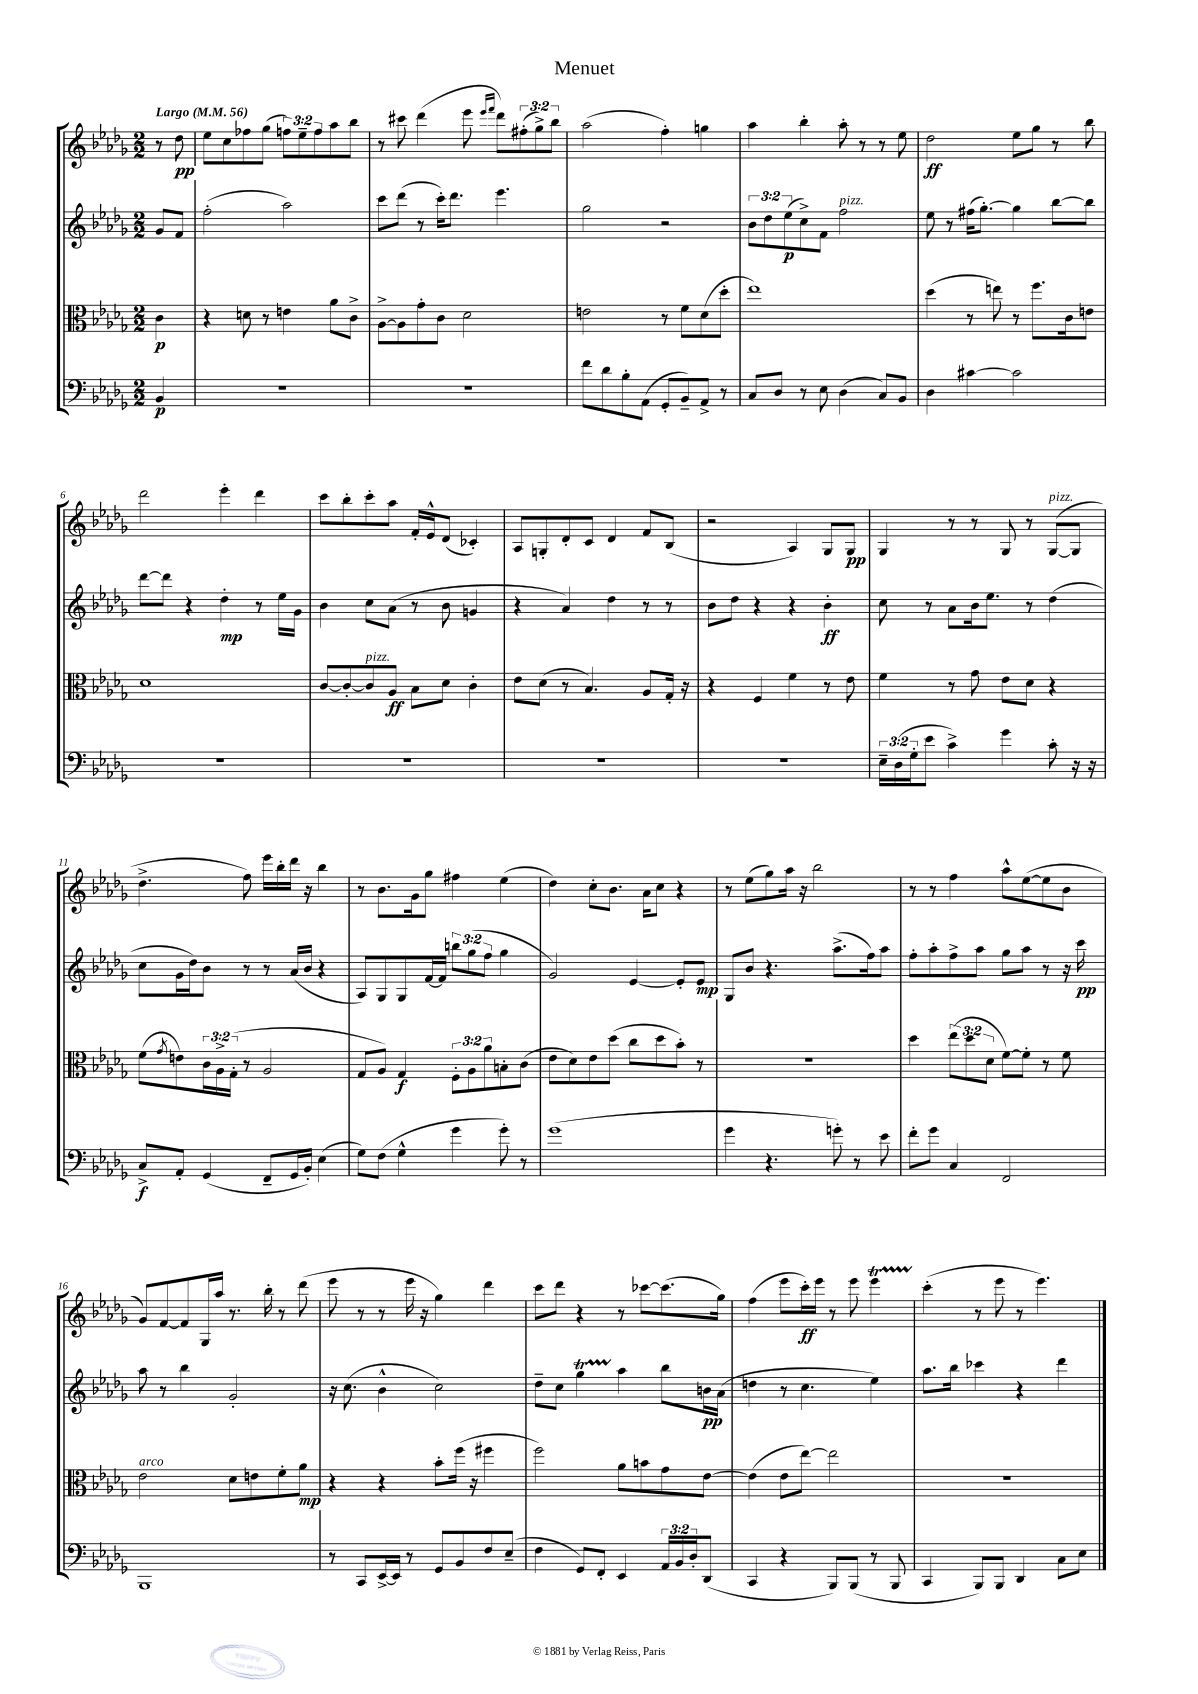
\header { title = "Menuet" }
<<
\new StaffGroup <<
\new Staff = "s0" {
    \clef treble \key des \major \numericTimeSignature \time 2/2 \override Staff.TupletNumber.text = #tuplet-number::calc-fraction-text \partial 4 \tempo "Largo" 4 = 56
    r8 des''8\pp |
    ees''8 c''8 fes''8 ges''8( \tuplet 3/2 { f''8) ees''8-- f''8 } aes''8 bes''8 |
    r8 cis'''8 des'''4( ees'''8 \grace { ees'''16 f'''16 } des'''8) \tuplet 3/2 { fis''8-.( ges''8->) bes''8 } |
    aes''2( f''4-.) g''4 |
    aes''4 bes''4-. aes''8-. r8 r8 ees''8 |
    des''2\ff ees''8 ges''8 r8 bes''8 |
    des'''2 ees'''4-. des'''4 |
    c'''8 bes''8-. c'''8-. aes''8 f'16-. ees'16-^ des'8( ces'4-.) |
    aes8 g8-. des'8-. c'8 des'4 f'8 bes8( |
    r2 aes4) ges8 ges8\pp |
    ges4 r8 r8 ges8 r8 ges8~^\markup { \italic "pizz." }( ges8 |
    des''4.-> f''8) ees'''16 bes''16-. des'''16 r16 bes''4 |
    r8 bes'8. ges'16 ges''8 fis''4 ees''4( |
    des''4) c''8-. bes'8. aes'16 c''8 r4 |
    r8 ees''8( ges''8) aes''16 r16 bes''2 |
    r8 r8 f''4 aes''8-^ ees''8~( ees''8 bes'8 |
    ges'8) f'8~ f'8 ges16 aes''16 r8. bes''16-. r8 des'''8( |
    ees'''8 r8 r8 ees'''16 r16 ges''4) des'''4 |
    c'''8 des'''8 r4 r8 ces'''8~ ces'''8.( ges''16) |
    f''4( ees'''8 c'''16-.\ff) ees'''16 r8 ees'''8 ees'''4\startTrillSpan |
    c'''4-.\stopTrillSpan( r8 ees'''8 r8 ees'''4.) \bar "|." |
}
\new Staff = "s1" {
    \clef treble \key des \major \numericTimeSignature \time 2/2 \override Staff.TupletNumber.text = #tuplet-number::calc-fraction-text \partial 4
    ges'8 f'8 |
    f''2-.( aes''2) |
    c'''8 des'''8( r8 c'''16-.) des'''8. ees'''4. |
    ges''2 r2 |
    \tuplet 3/2 { bes'8 des''8 ees''8\p( } c''8->) f'8 f''2^\markup { \italic "pizz." } |
    ees''8 r8 fis''16( ges''8.~-.) ges''4 bes''8~ bes''8 |
    des'''8~ des'''8 r4 des''4-.\mp r8 ees''16 ges'16 |
    bes'4 c''8 aes'8( r8 bes'8 g'4 |
    r4 aes'4) des''4 r8 r8 |
    bes'8 des''8 r4 r4 bes'4-.\ff |
    c''8 r8 aes'8 bes'16 ees''8. r8 des''4( |
    c''8 ges'16 des''16) bes'8 r8 r8 aes'16( bes'16 r4 |
    aes8) ges8 ges8 f'16~ f'16 \tuplet 3/2 { b''8 ges''8( f''8 } ges''4 |
    ges'2) ees'4~ ees'8-. ees'8\mp |
    ges8 bes'8 r4. aes''8.->( f''16) aes''8 |
    f''8-. aes''8-. f''8-> aes''8 ges''8 aes''8 r8 r16 c'''16\pp |
    aes''8 r8 bes''4 ges'2-. |
    r16 c''8.( bes'4-^ c''2) |
    des''8-- c''8 ges''4\startTrillSpan aes''4\stopTrillSpan bes''8 b'16\pp aes'16( |
    d''4 r8 c''4. ees''4) |
    aes''8. bes''16 ces'''4 r4 des'''4 \bar "|." |
}
\new Staff = "s2" {
    \clef alto \key des \major \numericTimeSignature \time 2/2 \override Staff.TupletNumber.text = #tuplet-number::calc-fraction-text \partial 4
    c'4\p |
    r4 d'8 r8 e'4 aes'8 c'8-> |
    aes8~-> aes8 ges'8-. c'8 des'2 |
    e'2 r8 f'8 des'8( des''8-. |
    ees''1) |
    des''4( r8 e''8) r8 f''8. c'16 e'8 |
    des'1 |
    c'8~ c'8~-. c'8^\markup { \italic "pizz." } aes8\ff bes8 des'8 c'4-. |
    ees'8 des'8( r8 bes4.) aes8 ges16-. r16 |
    r4 f4 f'4 r8 ees'8 |
    f'4 r8 ges'8 ees'8 des'8 r4 |
    f'8( \acciaccatura { ges'8 } e'8) \tuplet 3/2 { c'16 aes16-> ges16-.( } r8 aes2 |
    ges8 aes8) ges4\f \tuplet 3/2 { f8-. aes8 aes'8 } b8-. c'8( |
    ees'8 des'8) ees'8 des''8( c''8 des''8 bes'8-.) r8 |
    r1 |
    des''4 \tuplet 3/2 { ees''8( des''8 des'8 } f'8~) f'8-. r8 f'8 |
    ees'2^\markup { \italic "arco" } des'8 e'8 f'8-. aes'8\mp |
    r4 r4 bes'8-. f''16( r16 fis''4 |
    f''2) aes'8 b'8 ges'8 ees'8~ |
    ees'4( ees'8 ees''8~) ees''2 |
    r1 \bar "|." |
}
\new Staff = "s3" {
    \clef bass \key des \major \numericTimeSignature \time 2/2 \override Staff.TupletNumber.text = #tuplet-number::calc-fraction-text \partial 4
    bes,4\p |
    R1 |
    R1 |
    f'8 des'8 bes8-. aes,8( ges,8-. bes,8--) aes,8-> r8 |
    c8 des8 r8 ees8 des4( c8) bes,8 |
    des4 cis'4~ cis'2 |
    R1 |
    R1 |
    R1 |
    R1 |
    \tuplet 3/2 { ees16-- des16( ges16-. } ees'8 c'4->) ges'4 c'8-. r16 r16 |
    c8->\f aes,8-. ges,4( f,8-- ges,16 bes,16-.) ees4( |
    ges8) f8( ges4-^ ges'4 ges'8-.) r8 |
    ges'1( |
    ges'4 r4. g'8-.) r8 ees'8 |
    f'8-. ges'8 c4 f,2 |
    bes,,1 |
    r8 c,8 ees,16~-> ees,16 r8 ges,8 bes,8 f8 ees8--( |
    f4 ges,8) f,8-. ees,4 \tuplet 3/2 { aes,16 bes,16 des16-. } des,8( |
    c,4 r4 bes,,8) bes,,8( r8 bes,,8 |
    c,4 bes,,8) bes,,8 des,4 c8 ees8 \bar "|." |
}
>>
>>
